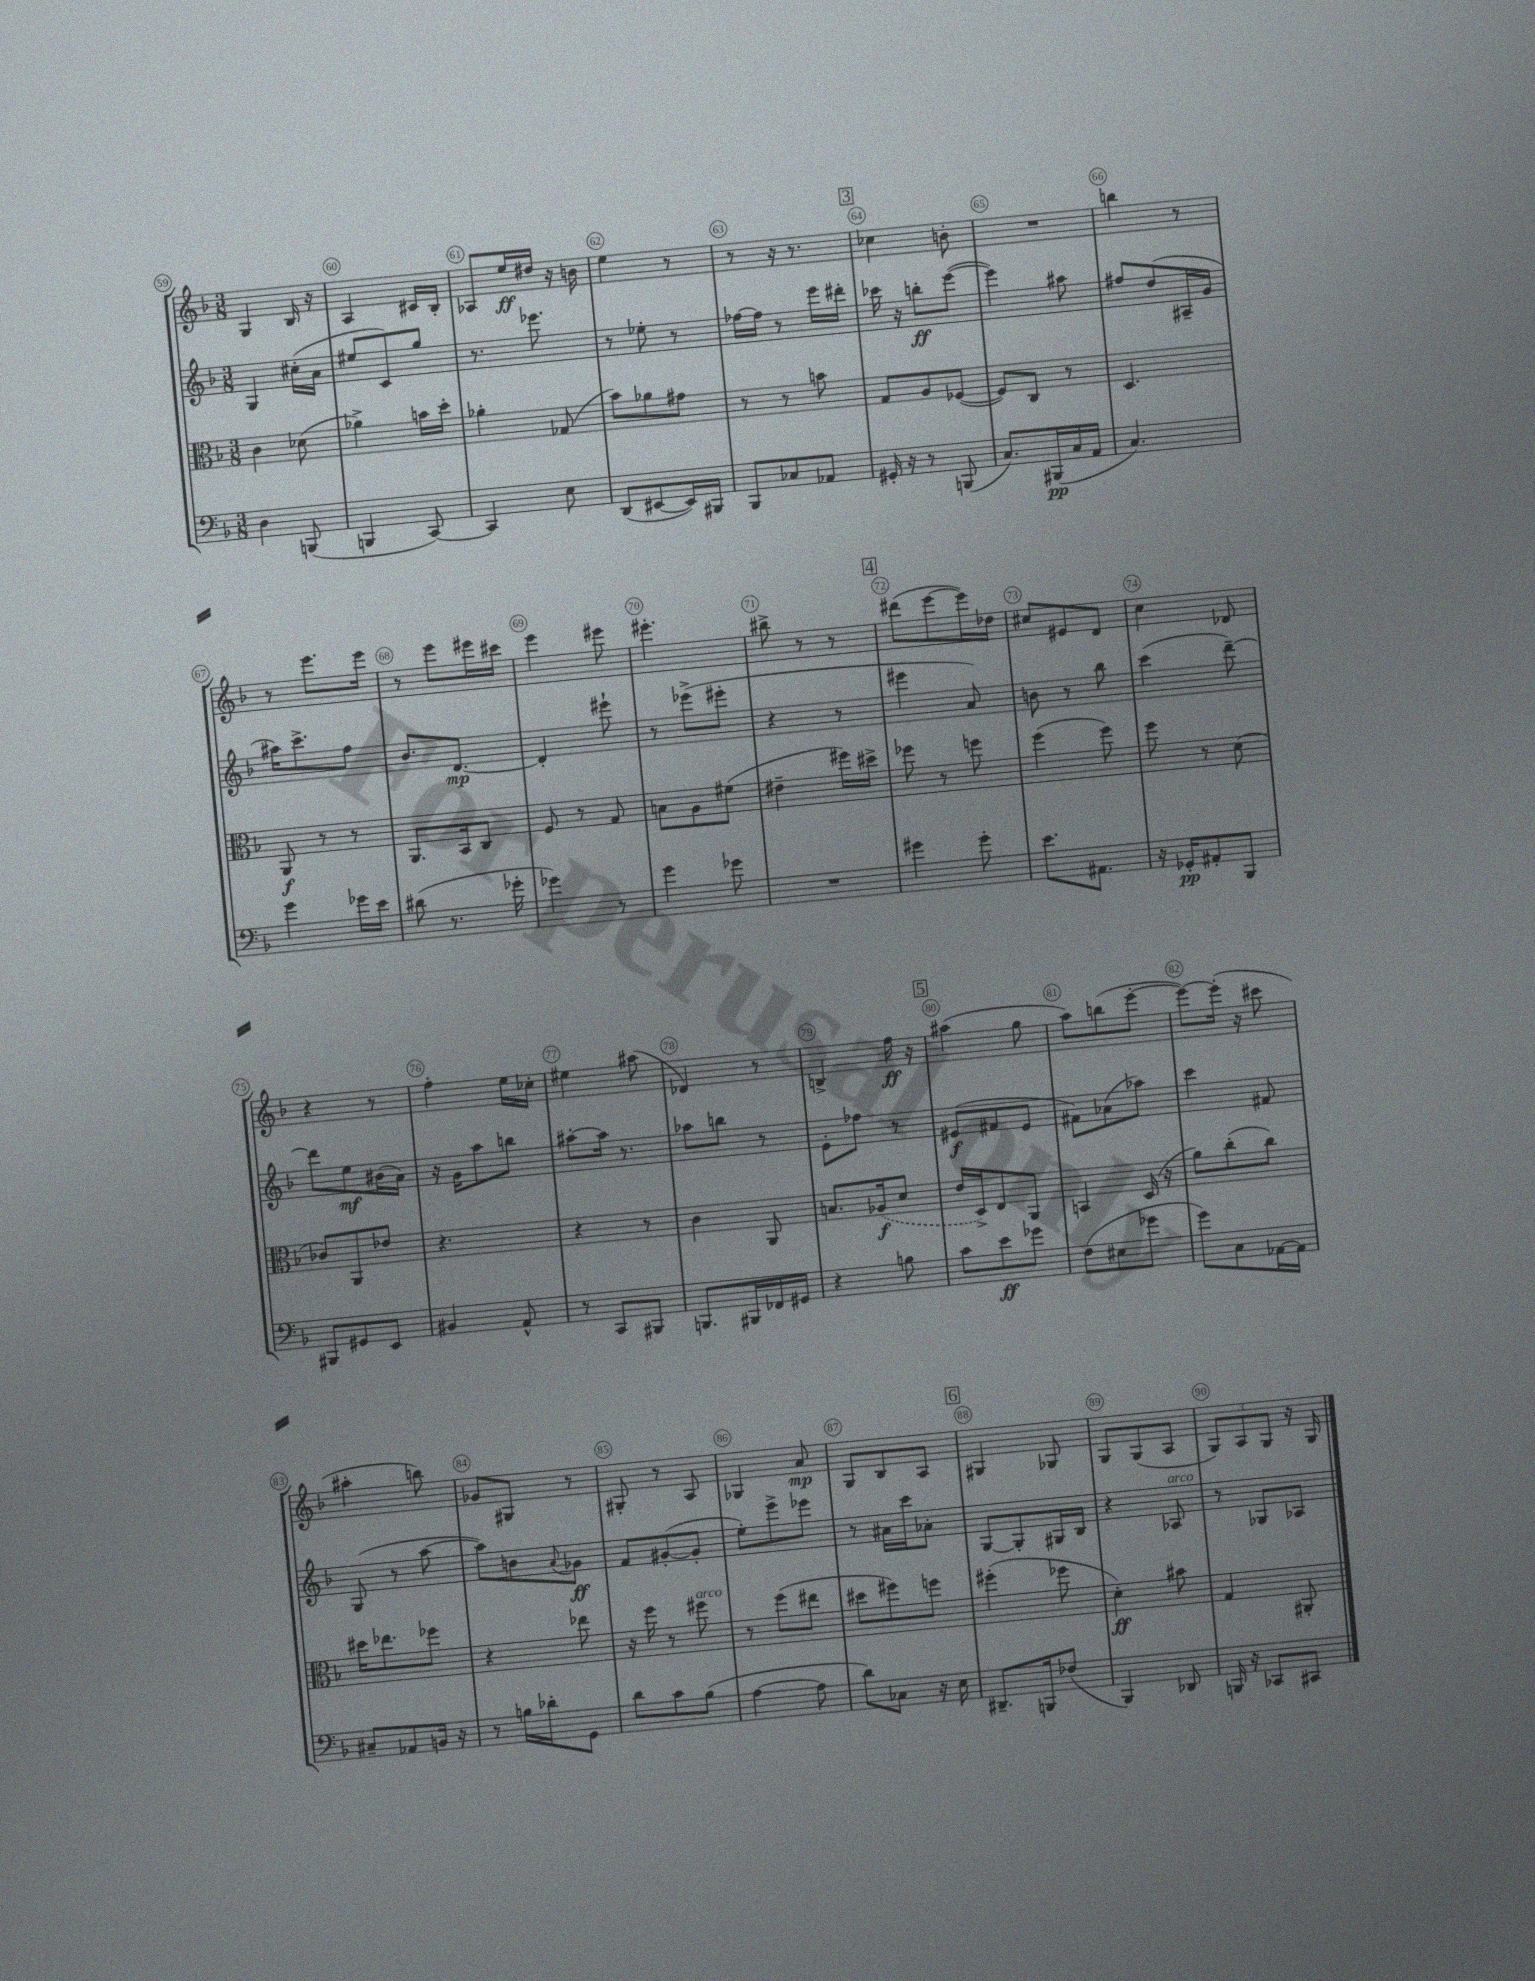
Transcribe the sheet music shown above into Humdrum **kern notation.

**kern	**dynam	**kern	**dynam	**kern	**dynam	**kern	**dynam
*part4	*part4	*part3	*part3	*part2	*part2	*part1	*part1
*staff4	*staff4	*staff3	*staff3	*staff2	*staff2	*staff1	*staff1
*clefF4	*	*clefC3	*	*clefG2	*	*clefG2	*
*k[b-]	*	*k[b-]	*	*k[b-]	*	*k[b-]	*
*M3/8	*	*M3/8	*	*M3/8	*	*M3/8	*
=59	=59	=59	=59	=59	=59	=59	=59
4D\	.	4c\	.	4G/	.	4G/	.
(8BBBn/	.	(8d-X\	.	(16cc#X'\LL	.	16B-/	.
.	.	.	.	16a\JJ	.	16r	.
=60	=60	=60	=60	=60	=60	=60	=60
4BBBn/	.	4a-X^\)	.	8ee#X/L	.	4A/	.
.	.	.	.	8c/)	.	.	.
[8CC/)	.	16bn\LL	.	8gg/J	.	16c#X/LL	.
.	.	16dd'\JJ	.	.	.	16B-'/JJ	.
=61	=61	=61	=61	=61	=61	=61	=61
4CC/]	.	4a-X'\	.	8.r	.	8A-X/L	.
.	.	.	.	.	.	16ee/L	ff
.	.	.	.	8.eee-X\	.	16dd#X/JJ	.
8E\	.	(8G-X/	.	.	.	16r	.
.	.	.	.	.	.	16bn\	.
=62	=62	=62	=62	=62	=62	=62	=62
(8DD/L	.	8b-\L)	.	8r	.	4ee\	.
[8EE#X/	.	8a-X\	.	8ee-X'\	.	.	.
16EE#/L])	.	8g#X\J	.	8r	.	8r	.
16BBB#X/JJ	.	.	.	.	.	.	.
=63	=63	=63	=63	=63	=63	=63	=63
8BBB-/L	.	8r	.	[16ff-X\LL	.	8r	.
.	.	.	.	16ff-\JJ]	.	.	.
8C-X/	.	8r	.	8r	.	16r	.
.	.	.	.	.	.	8.r	.
8AA-X/J	.	8bn\	.	16eee\LL	.	.	.
.	.	.	.	16ddd#X'\JJ	.	.	.
!!LO:REH:place=s1:t=3
=64	=64	=64	=64	=64	=64	=64	=64
16GG#X'/	.	8G/L	.	16ccc-X\	.	4cc-X\	.
16r	.	.	.	16r	.	.	.
8r	.	8A/	.	8bbn'\L	ff	.	.
(8BBBn/	.	([8F-X/J	.	([8eee\J	.	8bn'\	.
=65	=65	=65	=65	=65	=65	=65	=65
8.C/L)	.	8F-/L])	.	4eee\])	.	4.r	.
.	.	8C/J	.	.	.	.	.
(16BBB#X/L	pp	.	.	.	.	.	.
16C/	.	8r	.	8aa#X\	.	.	.
16AA/JJ	.	.	.	.	.	.	.
=66	=66	=66	=66	=66	=66	=66	=66
4.C/)	.	4.D/	.	8ff#X/L	.	4bbn\	.
.	.	.	.	(8dd/	.	.	.
.	.	.	.	16A#X~/L	.	8r	.
.	.	.	.	16g/JJ	.	.	.
!!LO:LB:g=z
=67	=67	=67	=67	=67	=67	=67	=67
4g\	.	8AA/	f	16aa#X\KL)	.	8r	.
.	.	.	.	8.ccc^\	.	.	.
.	.	8r	.	.	.	8.eee\L	.
16g-X\LL	.	8r	.	8ff\J	.	.	.
16e\JJ	.	.	.	.	.	16eee\Jk	.
=68	=68	=68	=68	=68	=68	=68	=68
(8d#X\	.	8.AA/L	.	8.b-/L	.	8r	.
8.r	.	.	.	.	.	8eee\L	.
.	.	16BB-/k	.	[8.d/J	mp	.	.
.	.	8C/J	.	.	.	16eee#X\L	.
16g-X'\	.	.	.	.	.	16ccc#X\JJ	.
=69	=69	=69	=69	=69	=69	=69	=69
4g-X\)	.	8F/	.	4d'/]	.	4eee\	.
.	.	8r	.	.	.	.	.
8r	.	8G/	.	8eee#X`\	.	8eee#X\	.
=70	=70	=70	=70	=70	=70	=70	=70
4g\	.	8Bn\L	.	8r	.	4.eee#X'\	.
.	.	8A\	.	(8eee-X^\L	.	.	.
8g-X\	.	(8f#X\J	.	8eee#X'\J	.	.	.
=71	=71	=71	=71	=71	=71	=71	=71
4.r	.	4e#X~\	.	4r	.	8bb#X^\	.
.	.	.	.	.	.	8r	.
.	.	16ff#X\LL)	.	8r	.	8r	.
.	.	16dd#X^\JJ	.	.	.	.	.
!!LO:REH:place=s1:t=4
=72	=72	=72	=72	=72	=72	=72	=72
4g#X\	.	8ff-X\	.	4eee#X\	.	(8ddd#X\L	.
.	.	8r	.	.	.	[8eee\	.
8g#'\	.	8ffn\	.	8a/)	.	16eee\L])	.
.	.	.	.	.	.	16dd-X\JJ	.
=73	=73	=73	=73	=73	=73	=73	=73
8.e\L	.	(4ff\	.	8bn\	.	8cc#X/L	.
.	.	.	.	8r	.	8e#X/	.
8.AA#X\J	.	.	.	.	.	.	.
.	.	8ff\)	.	8bb-\	.	8d/J	.
=74	=74	=74	=74	=74	=74	=74	=74
16r	.	8ff\	.	(4ccc\	.	4cc\	.
16GG-X'/KL	pp	.	.	.	.	.	.
8AA#X'/	.	8r	.	.	.	.	.
8BBB-/J	.	(8d\	.	[8ddd~\)	.	8d-X/	.
!!LO:LB:g=z
=75	=75	=75	=75	=75	=75	=75	=75
8BBB#X/L	.	8c-X/L)	.	8ddd\L]	.	4r	.
8GG#X/	.	8AA/	.	8ee\	mf	.	.
8EE/J	.	8e-X/J	.	(16b#X\L	.	8r	.
.	.	.	.	16a\JJ)	.	.	.
=76	=76	=76	=76	=76	=76	=76	=76
4BB#X/	.	4.r	.	16r	.	4ff'\	.
.	.	.	.	16g\KL	.	.	.
.	.	.	.	8aa\	.	.	.
8AA^^/	.	.	.	8bbn\J	.	16ee\LL	.
.	.	.	.	.	.	16cc-X'\JJ	.
=77	=77	=77	=77	=77	=77	=77	=77
8r	.	4r	.	[8aa#X'\L	.	4ee#X\	.
8CC/L	.	.	.	16aa#\Jk]	.	.	.
.	.	.	.	8.r	.	.	.
8BBB#X/J	.	8r	.	.	.	(8aa#X\	.
=78	=78	=78	=78	=78	=78	=78	=78
8.BBBn/L	.	4c\	.	8aa-X\L	.	4d-X/)	.
.	.	.	.	8bbn\J	.	.	.
16BBB#X/L	.	.	.	.	.	.	.
16FF-X/	.	8AA/	.	8r	.	8r	.
16GG#X/JJ	.	.	.	.	.	.	.
=79	=79	=79	=79	=79	=79	=79	=79
4r	.	8.Bn/L	.	8e'\L	.	4Bn^/	.
.	.	.	.	8ff-X\J	.	.	.
.	.	(16A-X/k	f	.	.	.	.
8Bn\	.	8d/J	.	8r	.	16ff\	ff
.	.	.	.	.	.	16r	.
!!LO:REH:place=s1:t=5
=80	=80	=80	=80	=80	=80	=80	=80
8c\L	.	16e/LL	.	(8e#X/L	f	(4aa#X\	.
.	.	16D^/J)	.	.	.	.	.
8e\	ff	8E/	.	8f#X/	.	.	.
8g-X\J	.	8AA/J	.	8e#/J	.	8gg\	.
=81	=81	=81	=81	=81	=81	=81	=81
(8F\L	.	4BBn/	.	8f#X\L)	.	8aa\L)	.
8E#X\	.	.	.	(8a-X\	.	(8bbn\	.
8g-X\J	.	(16D/	.	8aa-X\J)	.	[8eee'\J	.
.	.	16r	.	.	.	.	.
=82	=82	=82	=82	=82	=82	=82	=82
8g\L)	.	8a\L)	.	4ccc\	.	8eee\L_)	.
8C\	.	(8cc'\	.	.	.	(16eee'\Jk]	.
.	.	.	.	.	.	16r	.
[16AA-X\L	.	8cc\J)	.	8f#X/	.	8ccc#X\	.
16AA-\JJ]	.	.	.	.	.	.	.
!!LO:LB:g=z
=83	=83	=83	=83	=83	=83	=83	=83
8C#X~/L	.	16dd#X\KL	.	(8G/	.	4aa#X'\	.
.	.	8.ee-X\	.	.	.	.	.
8AA-X/	.	.	.	8r	.	.	.
16BBn/Jk	.	8ff-X\J	.	[8aa\	.	8bbn\)	.
16r	.	.	.	.	.	.	.
=84	=84	=84	=84	=84	=84	=84	=84
8r	.	4r	.	8aa\L])	.	8g-X/L	.
16Bn\LL	.	.	.	8bn\	.	8G#X/J	.
16d-X'\J	.	.	.	.	.	.	.
.	.	.	.	8qqa/	.	.	.
8GG\J	.	8ee-X\	.	8g-X\J	ff	8r	.
=85	=85	=85	=85	=85	=85	=85	=85
8d\L	.	16r	.	8f/L	.	8G#X'/	.
.	.	16ff\	.	.	.	.	.
8c\	.	8r	.	([8g#X'/	.	8r	.
!	!	!LO:TX:a:i:t=arco	!	!	!	!	!
(8B-\J	.	8ff#X\	.	8g#'/J]	.	8A/	.
=86	=86	=86	=86	=86	=86	=86	=86
[4A\	.	8r	.	8ee'\L)	.	4G-X/	.
.	.	(8ff\L	.	8eee^\	.	.	.
8A\]	.	8ee#X\J	.	8eee-X\J	.	8a/	mp
=87	=87	=87	=87	=87	=87	=87	=87
8d\L)	.	8dd#X\L	.	8r	.	8G/L	.
8C-X\J	.	8ff#X\)	.	16a#X\LL	.	8B-/	.
.	.	.	.	16ccc\J	.	.	.
16r	.	8ffn\J	.	8a-X'\J	.	8A/J	.
16E\	.	.	.	.	.	.	.
!!LO:REH:place=s1:t=6
=88	=88	=88	=88	=88	=88	=88	=88
8.DD#X~/L	.	(4ff#X'\	.	[8G/L	.	4G#X/	.
.	.	.	.	8G'/]	.	.	.
16BBBn/k	.	.	.	.	.	.	.
(8F-X/J	.	8ff-X\	.	16G#X/L	.	8G-X/	.
.	.	.	.	16B-/JJ	.	.	.
=89	=89	=89	=89	=89	=89	=89	=89
4BBB-/)	.	4d'\)	ff	4r	.	8G/L	.
.	.	.	.	.	.	(8G/	.
!	!	!	!	!LO:TX:a:i:t=arco	!	!	!
8DD-X/	.	8b#X\	.	8A-X/	.	8A/J	.
=90	=90	=90	=90	=90	=90	=90	=90
16BBBn/	.	4G/	.	8r	.	12G/L)	.
16r	.	.	.	.	.	.	.
.	.	.	.	.	.	12A/	.
8CC-X/L	.	.	.	8G-X/L	.	.	.
.	.	.	.	.	.	12G/J	.
8CC#X/J	.	8AA#X'/	.	8A-X/J	.	16r	.
.	.	.	.	.	.	16G/	.
==	==	==	==	==	==	==	==
*-	*-	*-	*-	*-	*-	*-	*-
